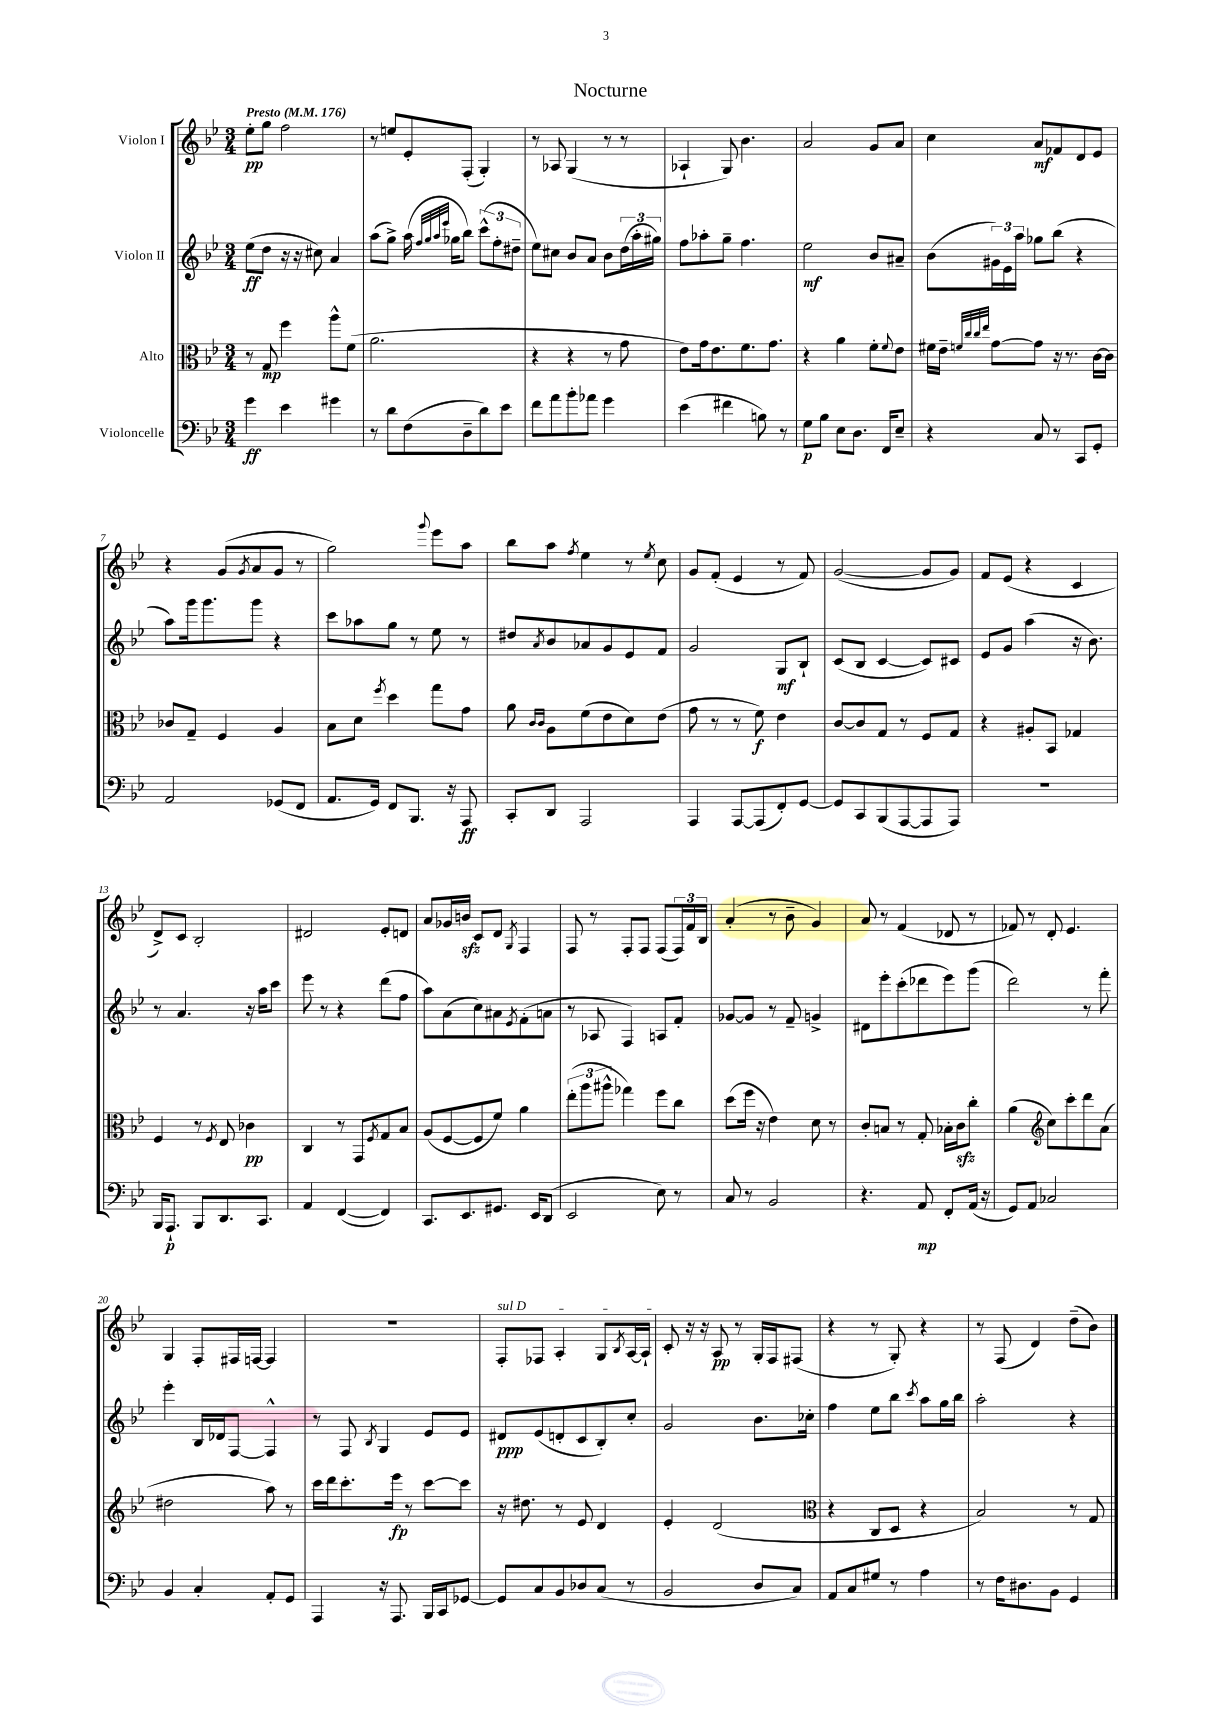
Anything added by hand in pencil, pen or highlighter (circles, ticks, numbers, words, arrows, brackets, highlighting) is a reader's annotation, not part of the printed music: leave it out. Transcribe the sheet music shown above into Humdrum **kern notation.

**kern	**kern	**kern	**kern
*staff4	*staff3	*staff2	*staff1
*clefF4	*clefC3	*clefG2	*clefG2
*k[b-e-]	*k[b-e-]	*k[b-e-]	*k[b-e-]
*M3/4	*M3/4	*M3/4	*M3/4
*MM176	*MM176	*MM176	*MM176
4g	8r	(8ee-	8ee-'
.	8G	8dd	8gg
4e-	4ff	16r	2ff
.	.	16r	.
.	.	8cc#)	.
4g#	8aa^^	4a	.
.	(8f	.	.
=	=	=	=
8r	2.a	(8aa	8r
8d	.	8gg^)	8ee
(8F	.	(16aa	8e-'
.	.	32qqff	.
.	.	32qqgg	.
.	.	32qqaa	.
.	.	32qqeee-	.
.	.	16gg-	.
8D~	.	8bb-)	(8F'
8d)	.	(12ccc^^	4G')
.	.	12ff'	.
8e-	.	.	.
.	.	12dd#~	.
=	=	=	=
8f	4r	8ee-)	8r
8a	.	8cc#	8A-
8b-'	4r	8b-	(4G
8a-	.	8a	.
4g	8r	8b-	8r
.	8g	(24dd	8r
.	.	24aa'	.
.	.	24gg#)	.
=	=	=	=
(4e-	8e-)	8ff	4A-`
.	16g	8aa-'	.
.	8.e-	.	.
4f#	.	8gg~	8G)
.	8.f	4.ff	4.b-
8B)	.	.	.
.	8.g	.	.
8r	.	.	.
=	=	=	=
8G	4r	2ee-	2a
8B-	.	.	.
8E-	4a	.	.
8.D	.	.	.
.	8f'	8b-	8g
16FF	.	.	.
.	8qqf	.	.
8E-~	8e-	8a#~	8a
=	=	=	=
4r	16f#	(8b-	4cc
.	16e-~	.	.
.	32qqf	.	.
.	32qqcc	.	.
.	32qqcc	.	.
.	32qqee-	.	.
.	[8g	24g#)	.
.	.	24e-	.
.	.	24aa	.
8C	8g]	8gg-	8a
8r	16r	(8bb-	8f-
.	8.r	.	.
8CC	.	4r	8d
8GG'	[16c	.	8e-
.	16c]	.	.
=	=	=	=
2AA	8c-	8aa)	4r
.	8G~	16ggg	.
.	.	8.ggg	.
.	4F	.	(8g
.	.	.	8qg
.	.	8ggg	8a
(8GG-	4A	4r	8g
8FF	.	.	8r
=	=	=	=
8.AA	8B-	8ccc	2gg)
.	8d	8aa-	.
16GG)	.	.	.
.	8qff	.	.
8FF	4dd	8gg	.
8.BBB-	.	8r	.
.	.	.	8qqggg
.	8gg	8ee-	8eee-
16r	.	.	.
8AAA	8g	8r	8aa
=	=	=	=
8CC'	8a	8dd#	8bb-
.	16qqc	.	.
.	16qqc	8qa	.
8DD	8A	8b-	8aa
.	.	.	8qff
2AAA	(8f	8a-	4ee-
.	8e-	8g	.
.	8d)	8e-	8r
.	.	.	8qee-
.	(8e-	8f	8cc
=	=	=	=
4AAA	8g	2g	8g
.	8r	.	(8f'
[8AAA	8r	.	4e-
(8AAA]	8f)	.	.
8FF')	4e-	8G	8r
[8GG	.	8B-`	8f)
=	=	=	=
8GG]	[8c	(8c	([2g
8CC	8c]	8B-	.
(8BBB-	8G	[4c	.
[8AAA	8r	.	.
8AAA]	8F	8c])	8g]
8AAA)	8G	8c#	8g)
=	=	=	=
2.r	4r	8e-	8f
.	.	8g	(8e-
.	8A#'	(4aa	4r
.	8BB-	.	.
.	4G-	16r	4c
.	.	8.b-)	.
=	=	=	=
16BBB-	4F	8r	8d^)
8.AAA`	.	.	.
.	.	4.a	8c
8BBB-	8r	.	2B-'
.	8qF	.	.
8.DD	8E-	.	.
.	4c-	16r	.
8.CC	.	16aa	.
.	.	8ccc	.
=	=	=	=
4AA	4C	8eee-	2d#
.	.	8r	.
([4FF	8r	4r	.
.	8GG	.	.
.	8qF	.	.
4FF])	8G	(8ddd	8e-'
.	8B-	8ff	8d
=	=	=	=
8.CC	(8A	8aa)	8a
.	[8F	(8a	16g-
8.EE-	.	.	16b
.	8F]	8cc)	8c
8.GG#	8f)	8a#	8d
.	.	8qe-	8qG
.	4a	(8f'	4F
16EE-	.	.	.
(8DD	.	8a	.
=	=	=	=
2EE-	(12ee-'	8r	8F
.	12aa	.	.
.	.	8A-	8r
.	12aa#^^	.	.
.	4gg-)	4F)	8F'
.	.	.	8F
8E-)	8ff	8A	(8F
8r	8cc	8f'	24F)
.	.	.	24f
.	.	.	24B-
=	=	=	=
8C	(8dd	[8g-	(4a'
8r	16ff	8g-]	.
.	16r	.	.
2BB-	4e-)	8r	8r
.	.	8f~	8b-~
.	8d	4g^	4g)
.	8r	.	.
=	=	=	=
4.r	8c'	8d#	8a
.	8B	8eee-'	8r
.	8r	(8ccc'	(4f
8AA	8G'	8ddd-	.
8FF'	16B-'	8eee-)	8d-
.	16c	.	.
(16AA	8cc'	(8ggg	8r
16r	.	.	.
=	=	=	=
8GG)	(4a	2ddd)	8f-)
8AA	.	.	8r
*	*clefG2	*	*
2C-	8cc)	.	8d'
.	8ccc'	.	4.e-
.	8ddd	8r	.
.	(8a	8fff'	.
=	=	=	=
4BB-	2dd#	4eee-'	4G
4C'	.	16B-	8F'
.	.	16d-	.
.	.	[8F	16F#
.	.	.	[16F
8AA'	8aa)	4F^^]	4F]
8GG	8r	.	.
=	=	=	=
4AAA	16ccc	8r	2.r
.	16ddd	.	.
.	8.ccc'	8F	.
.	.	8qB-	.
16r	.	4G	.
8.AAA	16eee-	.	.
.	8r	.	.
16BBB-	[8ccc	8e-	.
16CC	.	.	.
[8GG-	8ccc]	8e-	.
=	=	=	=
8GG-]	16r	8d#	8F'
.	8.dd#	.	.
8C	.	(8e-	8F-
8BB-	8r	8d'	4A'
8D-	8e-	8c	.
(8C	4d	8B-')	8G
.	.	.	8qB-
8r	.	8cc'	[16A
.	.	.	16A`]
=	=	=	=
2BB-	4e-'	2g	8c'
.	.	.	16r
.	.	.	16r
.	(2d	.	8A
.	.	.	8r
8D	.	8.b-	16G'
.	.	.	16F
8C)	.	.	(8F#
.	.	16cc-'	.
=	=	=	=
*	*clefC3	*	*
8AA	4r	4ff	4r
8C	.	.	.
8G#	8C	8ee-	8r
8r	8D	8bb-	8G')
.	.	8qccc	.
4A	4r	8aa	4r
.	.	16gg	.
.	.	16bb-	.
=	=	=	=
8r	2B-)	2aa'	8r
16F	.	.	(8F
8.D#	.	.	.
.	.	.	4d)
8BB-	.	.	.
4GG	8r	4r	(8dd~
.	8G	.	8b-)
==	==	==	==
*-	*-	*-	*-
